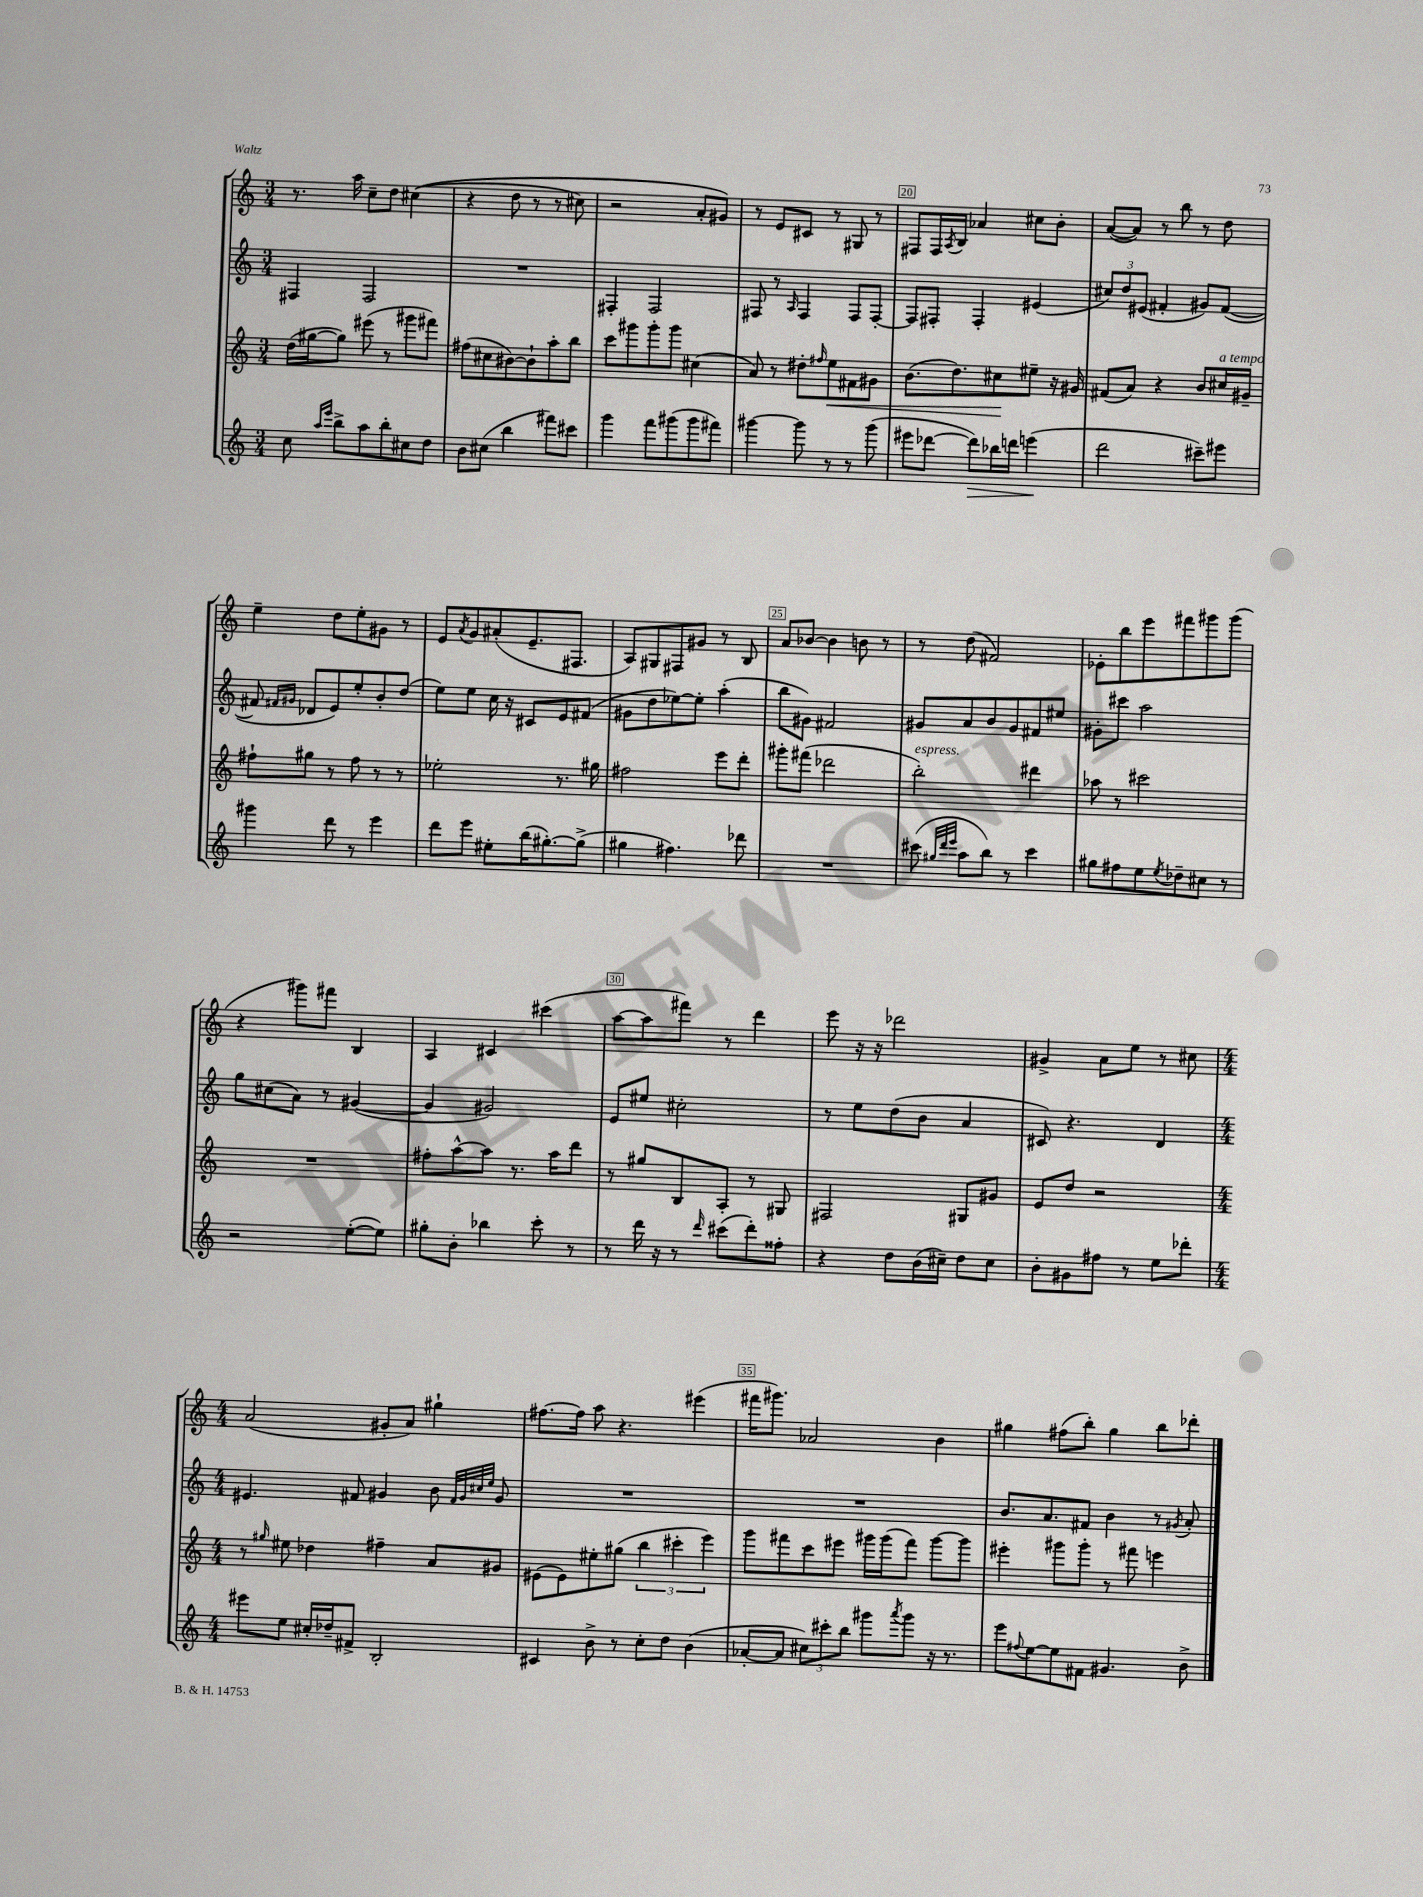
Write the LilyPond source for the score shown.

<<
\new StaffGroup <<
\new Staff = "s0" {
    \clef treble \key c \major \numericTimeSignature \time 3/4
    r8. a''16 c''8-- d''8 cis''4(\( |
    r4 d''8 r8 r8 cis''8) |
    r2 a'8-. gis'8\) |
    r8 e'8 cis'8 r8 gis8 r8 |
    fis8 fis16 \acciaccatura { a8 } b16 aes'4 cis''8 b'8-. |
    a'8~( a'8) r8 b''8 r8 d''8 |
    e''4-- d''8 e''8-. gis'8 r8 |
    e'8 \acciaccatura { a'8 } g'8 ais'8-.( e'8.-- fis8. |
    a8) gis8 fis8 gis'8 r8 b8 |
    a'8 bes'8~ bes'4 b'8 r8 |
    r8 d''8( fis'2) |
    ees'8-. b''8 e'''8 fis'''8 gis'''8 gis'''8( |
    r4 gis'''8) fis'''8 b4 |
    a4 cis'4 cis'''4( |
    a''8~ a''8 fis'''8) r8 d'''4 |
    e'''8 r16 r16 des'''2 |
    gis'4-> a'8 e''8 r8 cis''8 |
    \numericTimeSignature \time 4/4 a'2( gis'8-. a'8) gis''4-! |
    fis''8.~ fis''16 a''8 r4. eis'''4( |
    fis'''16 gis'''8.) aes'2 b'4 |
    gis''4 fis''8( b''8-.) gis''4 b''8 des'''8-. \bar "|." |
}
\new Staff = "s1" {
    \clef treble \key c \major \numericTimeSignature \time 3/4
    fis4 fis2 |
    R2. |
    fis4-. fis2 |
    fis8 r8 \grace { a16 } fis4 fis8 fis8~-. |
    fis8 fis8-. fis4-. eis'4( |
    \tuplet 3/2 { cis''8) d''8 eis'8( } fis'4-. gis'8) fis'8~( |
    fis'8 \grace { fis'16 gis'16 } des'8 e'8) e''8-. b'8-. d''8( |
    e''8) e''8 c''16 r16 cis'8 e'8 fis'8( |
    gis'8 d''8 ees''8~) ees''8-. a''4-.( |
    b''8 gis'8) fis'2 |
    gis'8 a'8 b'8 gis'8 fis'8 eis''8 |
    gis'8-. cis'''8 a''2 |
    g''8 cis''8( a'8) r8 gis'4~( |
    gis'4 gis'2) |
    e'8 eis''8 cis''2-. |
    r8 e''8 d''8( b'8 a'4 |
    cis'8) r4. d'4 |
    \numericTimeSignature \time 4/4 eis'4. fis'8 gis'4 b'8 \grace { fis'32 gis'32 cis''32 e''32 } gis'8 |
    R1 |
    R1 |
    b'8. a'8. fis'8 b'4 r8 \acciaccatura { gis'8 } a'8-. \bar "|." |
}
\new Staff = "s2" {
    \clef treble \key c \major \numericTimeSignature \time 3/4
    d''16( gis''16~ gis''8) eis'''8( r8 gis'''8 fis'''8) |
    fis''8( cis''8 bis'8~) bis'8-! a''8-. b''8 |
    c'''8 gis'''8 gis'''8-. gis'''8 cis''4( |
    a'8) r8 dis''8-. \grace { fis''16 } e''8\< fis'8 gis'8 |
    b'8.( d''8.) cis''8\! eis''8-- r16 gis'16 |
    fis'8( a'8) r4 b'8 cis''16^\markup { \italic "a tempo" } gis'16-- |
    fis''8-! gis''8 r8 fis''8 r8 r8 |
    ees''2-. r8. gis''16 |
    fis''2 e'''8 d'''8-. |
    gis'''8-. fis'''8( des'''2 |
    b''2-.^\markup { \italic "espress." }) dis'''4 |
    aes''8 r8 cis'''2 |
    R2. |
    fis''8-. a''8~-^ a''8 r8. a''16 d'''8 |
    r8 gis''8 b8 a8-. r8 gis8 |
    fis2 gis8 gis'8 |
    e'8 d''8 r2 |
    \numericTimeSignature \time 4/4 r8 \grace { gis''16 } eis''8 des''4 fis''4-- a'8 gis'8 |
    eis'8( eis'8) eis''8-. gis''8( \tuplet 3/2 { b''4 cis'''4-. e'''4) } |
    g'''8 fis'''8 c'''8 eis'''8 gis'''16 gis'''16( fis'''8) gis'''8~ gis'''8 |
    eis'''4-. gis'''8 gis'''8-. r8 fis'''8 e'''4 \bar "|." |
}
\new Staff = "s3" {
    \clef treble \key c \major \numericTimeSignature \time 3/4
    c''8 \grace { a''16 e'''16 } b''8-> a''8 b''8-. cis''8 d''8 |
    b'8 cis''8( b''4 fis'''8) cis'''8 |
    g'''4 f'''8 gis'''8( gis'''8 fis'''8) |
    gis'''4~ gis'''8 r8 r8 gis'''8( |
    eis'''8 des'''8~ des'''8\>) bes''16 d'''16 e'''4\!( |
    d'''2 cis'''8--) eis'''8 |
    gis'''4 d'''8 r8 e'''4 |
    d'''8 e'''8 eis''8-. b''16( gis''8.~-.) gis''8->( |
    gis''4 fis''4.) des'''8 |
    R2. |
    cis'''8( \grace { gis''32 d'''32 e'''32 } a''8 b''8) r8 cis'''4 |
    gis''8 fis''8 e''8 \acciaccatura { e''8 } des''8-- cis''8 r8 |
    r2 e''8~-.( e''8) |
    gis''8-. b'8-. bes''4 c'''8-. r8 |
    r8 d'''16 r16 r8 \grace { d'''16 } cis'''8( d'''8-.) fisis''8-. |
    r4 d''8 b'16( cis''16--) d''8 cis''8 |
    b'8-. gis'8 fis''8 r8 e''8 des'''8-. |
    \numericTimeSignature \time 4/4 eis'''8 e''8 cis''16-. des''16-- fis'8-> b2-. |
    cis'4 b'8-> r8 c''8-. d''8 b'4( |
    aes'8~-. aes'8 \tuplet 3/2 { cis''8) cis'''8-. b''8 } gis'''8 \acciaccatura { a'''8 } gis'''8 r16 r8. |
    e'''8 \appoggiatura { fis''8 } e''8~ e''8 fis'8 gis'4. b'8-> \bar "|." |
}
>>
>>
\layout { \context { \Score currentBarNumber = #16 \override BarNumber.break-visibility = ##(#f #t #t) barNumberVisibility = #(every-nth-bar-number-visible 5) \override BarNumber.stencil = #(make-stencil-boxer 0.1 0.3 ly:text-interface::print) } }
